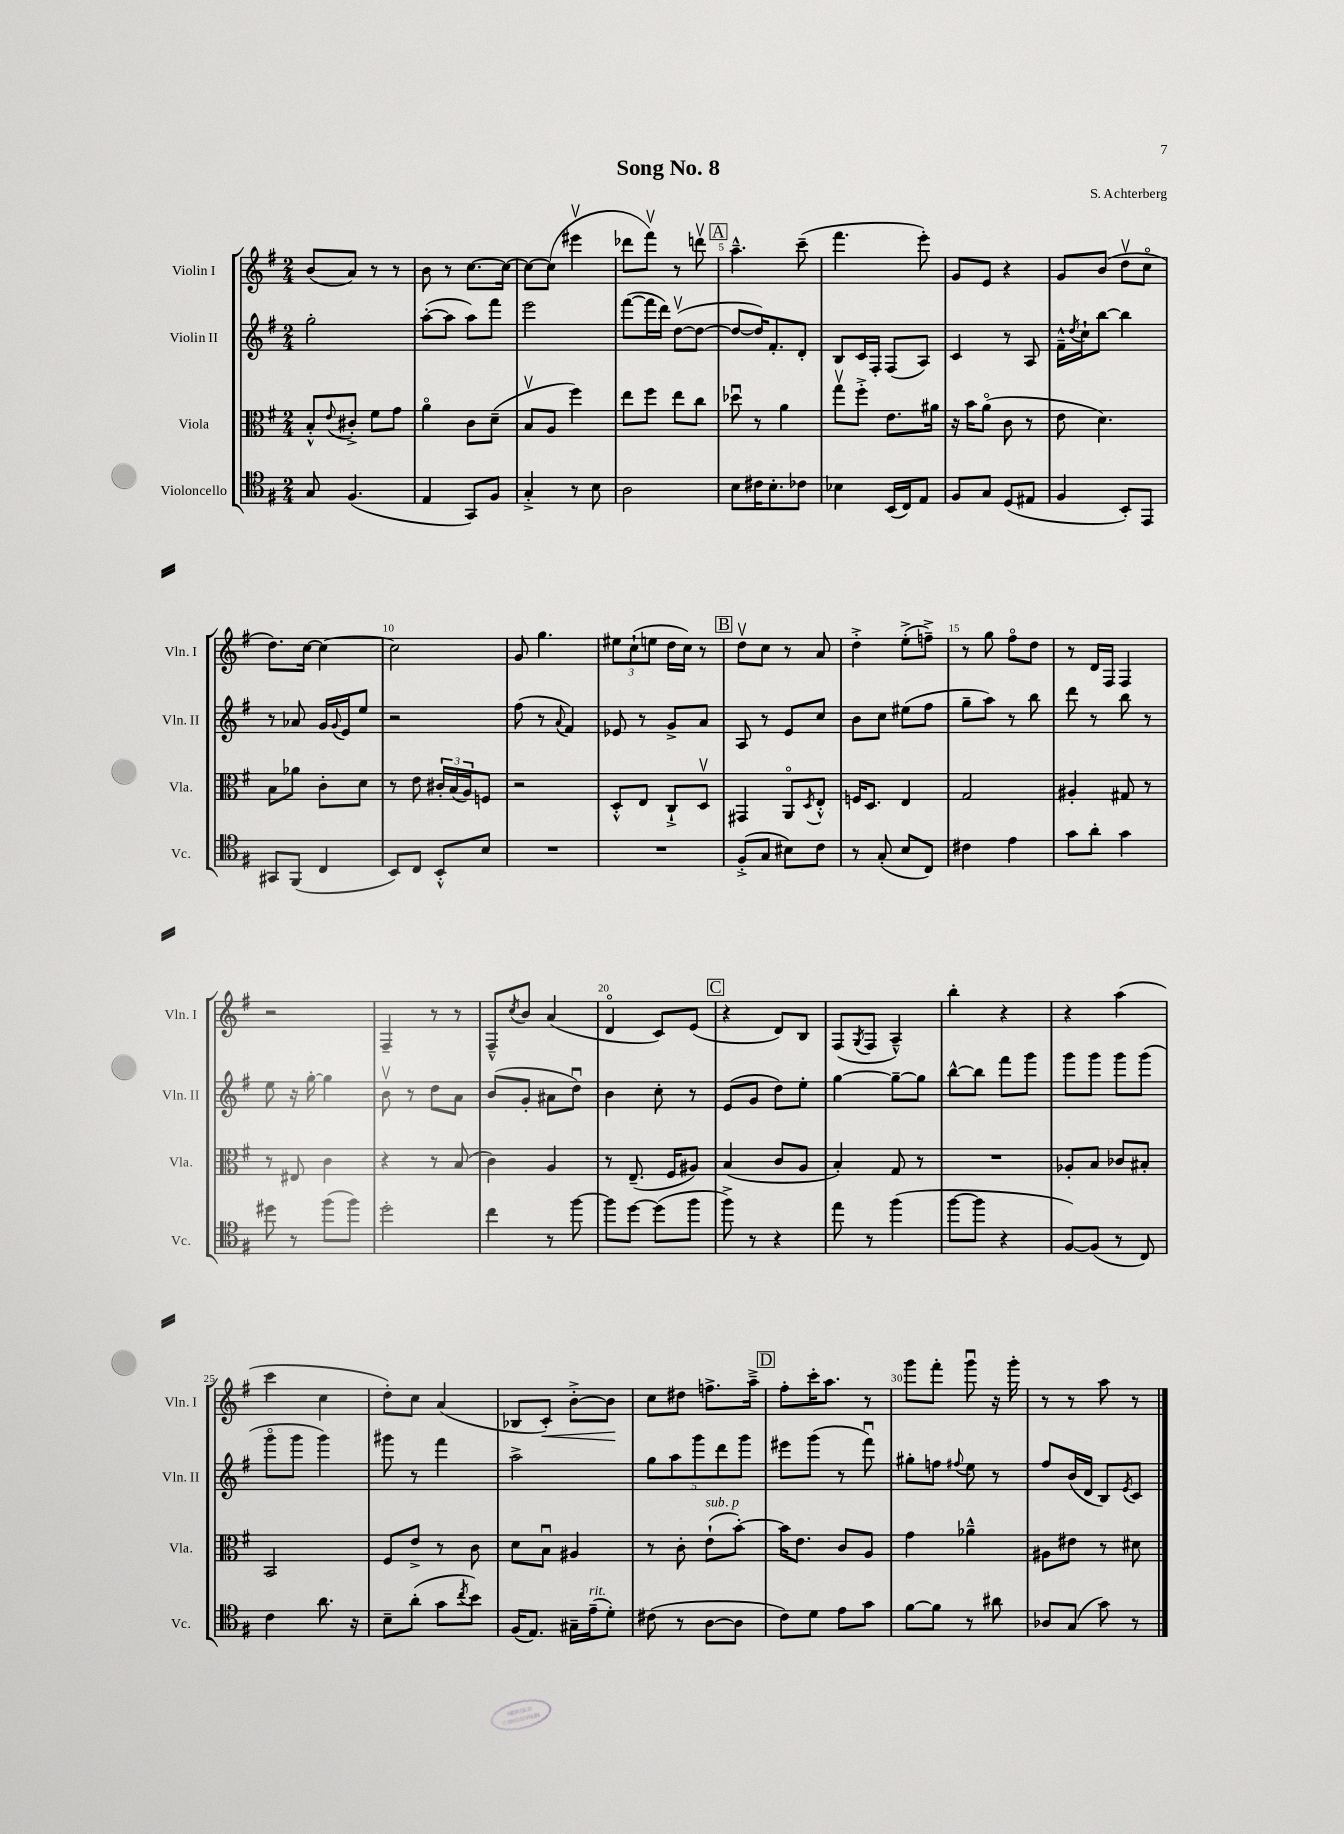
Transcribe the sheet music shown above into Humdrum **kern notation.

**kern	**kern	**kern	**kern	**dynam
*part4	*part3	*part2	*part1	*part1
*staff4	*staff3	*staff2	*staff1	*staff1
*I"Violoncello	*I"Viola	*I"Violin II	*I"Violin I	*
*I'Vc.	*I'Vla.	*I'Vln. II	*I'Vln. I	*
*clefC4	*clefC3	*clefG2	*clefG2	*
*k[f#]	*k[f#]	*k[f#]	*k[f#]	*
*M2/4	*M2/4	*M2/4	*M2/4	*
=1	=1	=1	=1	=1
8G/	8B'^^/L	2gg'\	(8b/L	.
.	8qqe/	.	.	.
(4.F#/	8c#X'^/J	.	8a/J)	.
.	8f#\L	.	8r	.
.	8g\J	.	8r	.
=2	=2	=2	=2	=2
4E/	4a\	([8aa'\L	8b\	.
.	.	8aa\J]	8r	.
8GG/L)	8c\L	8aa\L)	[8.cc\L	.
8F#/J	(8d~\J	8fff#\J	.	.
.	.	.	16cc\Jk_	.
=3	=3	=3	=3	=3
4G'^/	8Bv/L	2eee\	8cc\L_	.
.	8A/J	.	(8cc\J]	.
8r	4ff#\)	.	4eee#Xv\	.
8B\	.	.	.	.
=4	=4	=4	=4	=4
2A\	8ee\L	([8fff#\L	8ddd-X\L	.
.	8ff#\J	16fff#\L]	8fff#v\J)	.
.	.	16ddd\JJ)	.	.
.	8ee\L	([8ddv\L	8r	.
.	8cc\J	8dd\J_	8dddnv\	.
!!LO:REH:place=s1:t=A
=5	=5	=5	=5	=5
8B\L	8dd-Xu\	8dd/L_	4.aa~^^\	.
16c#X\K	8r	16dd/K])	.	.
8.B'\	.	8.f#'/	.	.
.	4a\	.	.	.
8c-X\J	.	8d'/J	(8ccc~\	.
=6	=6	=6	=6	=6
4B-X\	8ggv\L	8B/L	4.fff#\	.
.	8ff#'^\J	16c/L	.	.
.	.	16F#'/JJ	.	.
(16BB/LL	8.e\L	(8F#/L	.	.
16C/J)	.	.	.	.
8E/J	.	8A/J)	8eee'\)	.
.	16a#X\Jk	.	.	.
=7	=7	=7	=7	=7
8F#/L	16r	4c/	8g/L	.
.	16b\KL	.	.	.
8G/J	(8a\J	.	8e/J	.
(8D/L	8c\	8r	4r	.
8E#X/J	8r	8A/	.	.
=8	=8	=8	=8	=8
4F#/	8e\	16f#~^^\LL	8g/L	.
.	.	8qdd/	.	.
.	.	16cc`\J	.	.
.	4.d\)	[8bb\J	(8b/J	.
8BB'/L)	.	4bb\]	8ddv\L	.
8EE/J	.	.	8cc\J	.
!!LO:LB:g=z
=9	=9	=9	=9	=9
8GG#X/L	8B\L	8r	8.dd\L)	.
(8FF#/J	8a-X\J	8a-X/	.	.
.	.	.	[16cc\Jk	.
4C/	8c'\L	16g/LL	4cc\_	.
.	.	8qqg/	.	.
.	.	16e/J	.	.
.	8d\J	8ee/J	.	.
=10	=10	=10	=10	=10
8BB/L)	8r	2r	2cc\]	.
8C/J	8e\	.	.	.
8BB'^^/L	24c#X'/LL	.	.	.
.	(24B/	.	.	.
.	24A/J)	.	.	.
8B/J	8Fn/J	.	.	.
=11	=11	=11	=11	=11
2r	2r	(8ff#\	8g/	.
.	.	8r	4.gg\	.
.	.	8qqa/	.	.
.	.	4f#/)	.	.
=12	=12	=12	=12	=12
2r	8D'^^/L	8e-X/	12ee#X\L	.
.	.	.	(12cc`\	.
.	8E/J	8r	.	.
.	.	.	12een\J	.
.	8C`^/L	8g^/L	16dd\LL	.
.	.	.	16cc\JJ)	.
.	8Dv/J	8a/J	8r	.
!!LO:REH:place=s1:t=B
=13	=13	=13	=13	=13
(8F#'^/L	4GG#X/	8A/	8ddv\L	.
8G/J	.	8r	8cc\J	.
8B#X\L)	8AA/L	8e/L	8r	.
.	8qD/	.	.	.
8c\J	8E'^^/J	8cc/J	8a/	.
=14	=14	=14	=14	=14
8r	16Fn/KL	8b\L	4dd'^\	.
.	8.D/J	.	.	.
(8G'/	.	8cc\J	.	.
8B/L	4E/	(8ee#X\L	(8ee'^\L	.
8C/J)	.	8ff#\J	8ffn~^\J)	.
=15	=15	=15	=15	=15
4c#X\	2G/	8gg~\L	8r	.
.	.	8aa\J)	8gg\	.
4e\	.	8r	8ff#\L	.
.	.	8bb\	8dd\J	.
=16	=16	=16	=16	=16
8g\L	4A#X'/	8ddd\	8r	.
8a'\J	.	8r	16d/LL	.
.	.	.	16F#/JJ	.
4g\	8G#X/	8bb\	4F#/	.
.	8r	8r	.	.
!!LO:LB:g=z
=17	=17	=17	=17	=17
8dd#X\	8r	8ee\	2r	.
8r	8E#X/	16r	.	.
.	.	[16gg'\	.	.
(8ff#\L	4c\	4gg\]	.	.
8ff#\J)	.	.	.	.
=18	=18	=18	=18	=18
2dd'\	4r	8bv\	4F#~/	.
.	.	8r	.	.
.	8r	8dd\L	8r	.
.	(8B/	8a\J	8r	.
=19	=19	=19	=19	=19
4cc\	4c\)	(8b/L	8F#~^^/L	.
.	.	.	8qcc/	.
.	.	8g'/J	8b/J	.
8r	4A/	8a#X\L	(4a/	.
[8ff#\	.	8ddu\J)	.	.
=20	=20	=20	=20	=20
8ff#\L]	8r	4b\	4d/	.
[8dd\J	(8.E~/	.	.	.
(8dd\L]	.	8cc'\	8c/L)	.
.	16F#/KL	.	.	.
8ff#\J	8A#X/J)	8r	(8e/J	.
!!LO:REH:place=s1:t=C
=21	=21	=21	=21	=21
8ff#^\)	(4B/	(8e/L	4r	.
8r	.	8g/J	.	.
4r	8c/L	8dd\L)	8d/L)	.
.	8A/J	8ee'\J	8B/J	.
=22	=22	=22	=22	=22
8ee\	4B'/)	[4gg\	(8F#/L	.
.	.	.	8qG/	.
8r	.	.	8F#/J	.
(4ff#\	8G/	8gg~\L_	4A~^^/)	.
.	8r	8gg\J]	.	.
=23	=23	=23	=23	=23
[8ff#\L	2r	[8bb^^\L	4bb'\	.
8ff#\J]	.	8bb\J]	.	.
4r	.	8fff#\L	4r	.
.	.	8ggg\J	.	.
=24	=24	=24	=24	=24
[8F#/L)	8A-X'/L	8ggg\L	4r	.
(8F#/J]	8B/J	8ggg\J	.	.
8r	8c-X/L	8ggg\L	(4aa\	.
8C/)	8B#X'/J	(8ggg\J	.	.
!!LO:LB:g=z
=25	=25	=25	=25	=25
4c\	2BB/	8ggg\L	4ccc\	.
.	.	8ggg\J	.	.
8.a\	.	4ggg\)	4cc\	.
16r	.	.	.	.
=26	=26	=26	=26	=26
8B~\L	8F#/L	8ggg#X\	8dd'\L)	.
(8a'\J	8e^/J	8r	8cc\J	.
8g\L	8r	4fff#\	(4a/	.
8qcc/	.	.	.	.
8b\J)	8c\	.	.	.
=27	=27	=27	=27	=27
(16F#/KL	8d\L	2aa^\	8B-X/L	.
8.E/J)	.	.	.	.
!	!	!	!	!LO:HP:b
.	8Bu\J	.	8c'/J)	<
16G#X~\LL	4A#X/	.	[8b'^\L	.
!LO:TX:a:i:t=rit.	!	!	!	!
(16e~\J	.	.	.	.
8d'\J)	.	.	8b\J]	.
.	.	.	.	[
=28	=28	=28	=28	=28
(8c#X\	8r	10gg\L	8cc\L	.
.	.	10aa\	.	.
8r	8c'\	.	8dd#X\J	.
.	.	10ggg\	.	.
!	!LO:TX:a:i:t=sub. p	!	!	!
[8A\L	(8e`\L	.	8.ffn^\L	.
.	.	10ddd\	.	.
8A\J]	[8b'\J)	.	.	.
.	.	10ggg\J	.	.
.	.	.	16aa~^\Jk	.
!!LO:REH:place=s1:t=D
=29	=29	=29	=29	=29
8c\L)	16b\KL]	8eee#X\L	8ff#'\L	.
.	8.e\J	.	.	.
8d\J	.	(8ggg\J	16ccc'\K	.
.	.	.	8.aa\J	.
8e\L	8c/L	8r	.	.
8g\J	8A/J	8fff#u\)	8r	.
=30	=30	=30	=30	=30
[8f#\L	4g\	8gg#X'\L	8ggg\L	.
8f#\J]	.	8ffn\J	8fff#'\J	.
.	.	8qqff#X/	.	.
8r	4a-X~^^\	8ee\	8gggu\	.
8a#X\	.	8r	16r	.
.	.	.	16ggg'\	.
=31	=31	=31	=31	=31
8A-X/L	8A#X\L	8ff#/L	8r	.
(8G/J	8e#X\J	(16b/L	8r	.
.	.	16d/JJ	.	.
8g\)	8r	8B/L)	8aa\	.
.	.	8qe/	.	.
8r	8d#X\	8c/J	8r	.
==	==	==	==	==
*-	*-	*-	*-	*-
